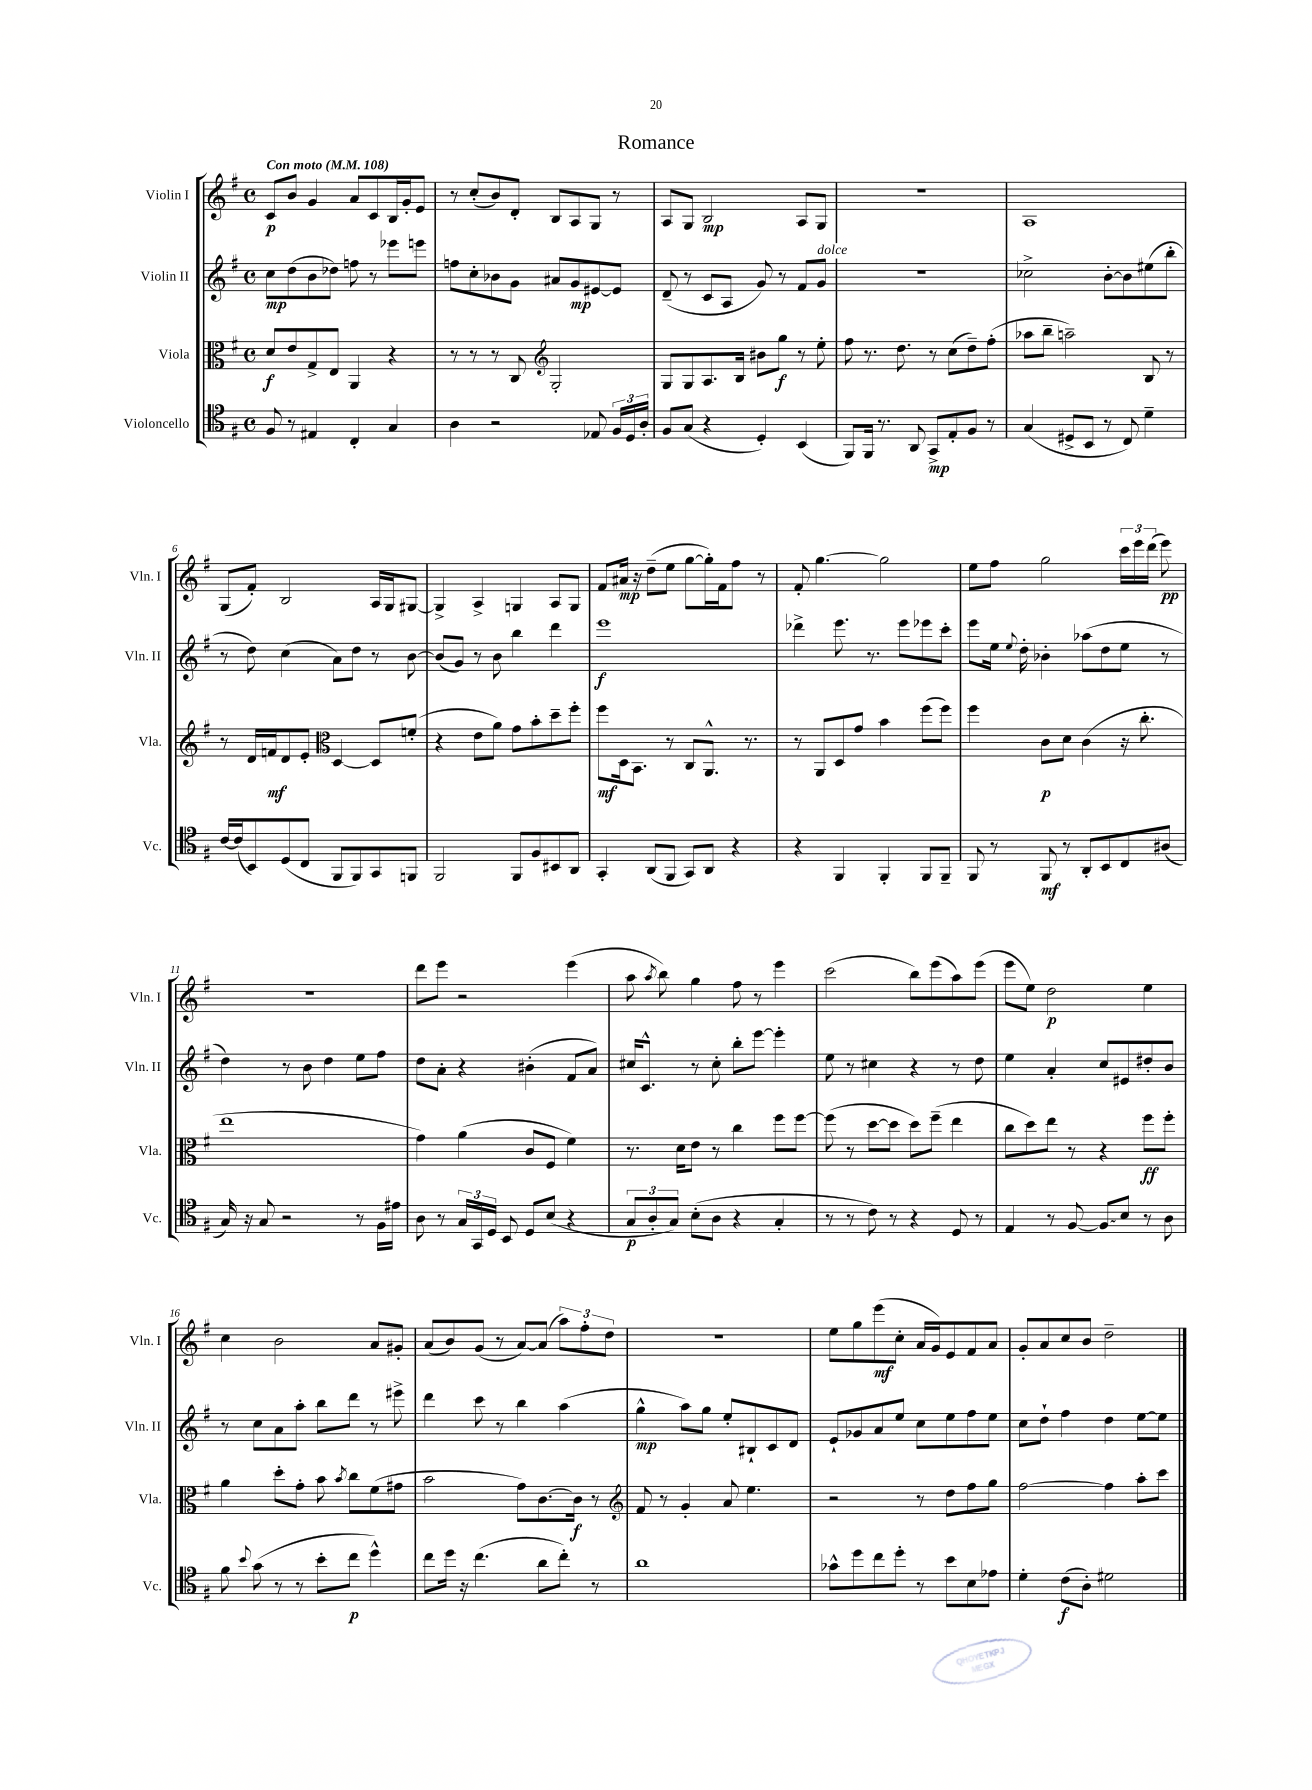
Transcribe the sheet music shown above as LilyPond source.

\header { title = "Romance" }
<<
\new StaffGroup <<
\new Staff = "s0" \with { instrumentName = "Violin I" shortInstrumentName = "Vln. I" } {
    \clef treble \key g \major \defaultTimeSignature \time 4/4 \tempo "Con moto" 4 = 108
    \autoBeamOff c'8[\p b'8] g'4 a'8[ c'8 b16 g'16-. e'8] |
    r8 c''8[-.( b'8) d'8]-. b8[ a8 g8] r8 |
    a8[ g8] b2\mp a8[ g8] |
    R1 |
    a1 |
    g8[( fis'8]-.) b2 a16[ g16 gis8]~ |
    gis4-> a4-> g4 a8[ g8] |
    fis'8[ ais'16]\mp r16 d''8[--( e''8] g''8[~ g''16-.) fis'16 fis''8] r8 |
    fis'8-. g''4.~ g''2 |
    e''8[ fis''8] g''2 \tuplet 3/2 { c'''16[ e'''16 d'''16]( } e'''8\pp) |
    R1 |
    d'''8[ e'''8] r2 e'''4( |
    a''8 \acciaccatura { a''8 } b''8) g''4 fis''8 r8 e'''4 |
    c'''2( b''8[) e'''8( a''8) e'''8]( |
    e'''8[ e''8]) d''2\p e''4 |
    c''4 b'2 a'8[ gis'8]-. |
    a'8[( b'8) g'8]( r8 a'8[~) a'8]( \tuplet 3/2 { a''8[) fis''8-. d''8] } |
    R1 |
    e''8[ g''8 e'''8\mf( c''8]-. a'16[ g'16) e'8 fis'8 a'8] |
    g'8[-. a'8 c''8 b'8] d''2-- \bar "|." |
}
\new Staff = "s1" \with { instrumentName = "Violin II" shortInstrumentName = "Vln. II" } {
    \clef treble \key g \major \defaultTimeSignature \time 4/4
    \autoBeamOff c''8[\mp d''8( b'8 des''8]) f''8 r8 ees'''8[ e'''8] |
    f''8[ c''8-. bes'8 g'8] ais'8[ g'8\mp eis'8~ eis'8] |
    d'8--( r8 c'8[ a8] g'8) r8 fis'8[ g'8]^\markup { \italic "dolce" } |
    R1 |
    ces''2-> b'8[~-. b'8 eis''8( b''8]-. |
    r8 d''8) c''4( a'8[) d''8] r8 b'8~ |
    b'8[( g'8]) r8 b'8 b''4 d'''4 |
    e'''1\f |
    des'''4-> e'''8. r8. e'''8[ ees'''8 c'''8]-. |
    e'''8[ e''16] \appoggiatura { e''8 } d''16-. bes'4-. aes''8[( d''8 e''8] r8 |
    d''4) r8 b'8 d''4 e''8[ fis''8] |
    d''8[ a'8]-. r4 bis'4-.( fis'8[ a'8]) |
    cis''16[ c'8.]-^ r8 cis''8-. b''8[-. e'''8]~ e'''4-. |
    e''8 r8 cis''4 r4 r8 d''8 |
    e''4 a'4-. c''8[ eis'8 dis''8-. b'8] |
    r8 c''8[ a'8 a''8]-. b''8[ d'''8] r8 eis'''8-> |
    d'''4 c'''8 r8 b''4 a''4( |
    g''4-^\mp a''8[) g''8] e''8[-. bis8-! c'8 d'8] |
    e'8[-! ges'8 a'8 e''8] c''8[ e''8 fis''8 e''8] |
    c''8[ d''8]-! fis''4 d''4 e''8[~ e''8] \bar "|." |
}
\new Staff = "s2" \with { instrumentName = "Viola" shortInstrumentName = "Vla." } {
    \clef alto \key g \major \defaultTimeSignature \time 4/4
    \autoBeamOff d'8[\f e'8 g8-> e8] a,4 r4 |
    r8 r8 r8 c8 \clef treble g2-. |
    g8[ g8 a8. b16] bis'8[ g''8]\f r8 e''8-. |
    fis''8 r8. d''8. r8 c''8[( d''8--) fis''8]-.( |
    aes''8[ b''8]-- a''2--) b8 r8 |
    r8 d'16[ f'16\mf d'8 e'8]-. \clef alto d4~ d8[ f'8]-.( |
    r4 e'8[ a'8]) g'8[ b'8-. d''8-- fis''8]-. |
    fis''8[\mf d16 b,8.] r8 c8[ a,8.]-^ r8. |
    r8 a,8[ d8 g'8] b'4 fis''8[( fis''8]) |
    fis''4 c'8[\p d'8] c'4( r16 c''8.-. |
    e''1 |
    g'4) a'4( c'8[ fis8] fis'4) |
    r8. d'16[ e'8] r8 c''4 fis''8[ fis''8]~ |
    fis''8( r8 d''8[~ d''8] d''8[) fis''8]--( e''4 |
    c''8[ d''8) e''8] r8 r4 fis''8[\ff fis''8]-. |
    a'4 d''8[-. g'8]-. b'8 \acciaccatura { b'8 } c''8[ fis'8( gis'8] |
    b'2 g'8[) c'8.~ c'16]\f r8 |
    \clef treble fis'8 r8 g'4-. a'8 e''4. |
    r2 r8 d''8[ fis''8 g''8] |
    fis''2~ fis''4 a''8[-. c'''8] \bar "|." |
}
\new Staff = "s3" \with { instrumentName = "Violoncello" shortInstrumentName = "Vc." } {
    \clef tenor \key g \major \defaultTimeSignature \time 4/4
    \autoBeamOff fis8 r8 eis4 c4-. g4 |
    a4 r2 ees8 \tuplet 3/2 { fis16[ d16 a16]-. } |
    fis8[ g8]( r4 d4-.) b,4( |
    fis,8[) fis,16] r8. a,8 g,8[->\mp e8-. fis8] r8 |
    g4( dis8[-> b,8] r8 c8) d'4-- |
    c'16[~ c'16( b,8) d8( c8] fis,8[ fis,8) g,8 f,8] |
    fis,2 fis,8[ fis8 bis,8 a,8] |
    g,4-. a,8[( fis,8] g,8[) a,8] r4 |
    r4 fis,4 fis,4-. fis,8[ fis,8]-- |
    fis,8 r8 fis,8\mf r8 a,8[-. b,8 c8 ais8]( |
    g16) r16 g8 r2 r8 fis16[ eis'16] |
    a8 r8 \tuplet 3/2 { g16[ g,16 d16] } b,8 d8[ b8]( r4 |
    \tuplet 3/2 { g8[\p a8-. g8]) } b8[-.( a8] r4 g4-. |
    r8 r8 c'8) r8 r4 d8 r8 |
    e4 r8 fis8~ \once \override Glissando.style = #'zigzag fis8[\glissando b8] r8 a8 |
    fis'8 \appoggiatura { b'8 } g'8( r8 r8 b'8[-. c''8]\p d''4-^) |
    c''8[ d''16] r16 c''4.( a'8[ c''8]-.) r8 |
    a'1 |
    ges'8[-^ d''8 c''8 d''8]-. r8 b'8[ b8 ees'8] |
    d'4-. c'8[\f( a8]-.) dis'2 \bar "|." |
}
>>
>>
